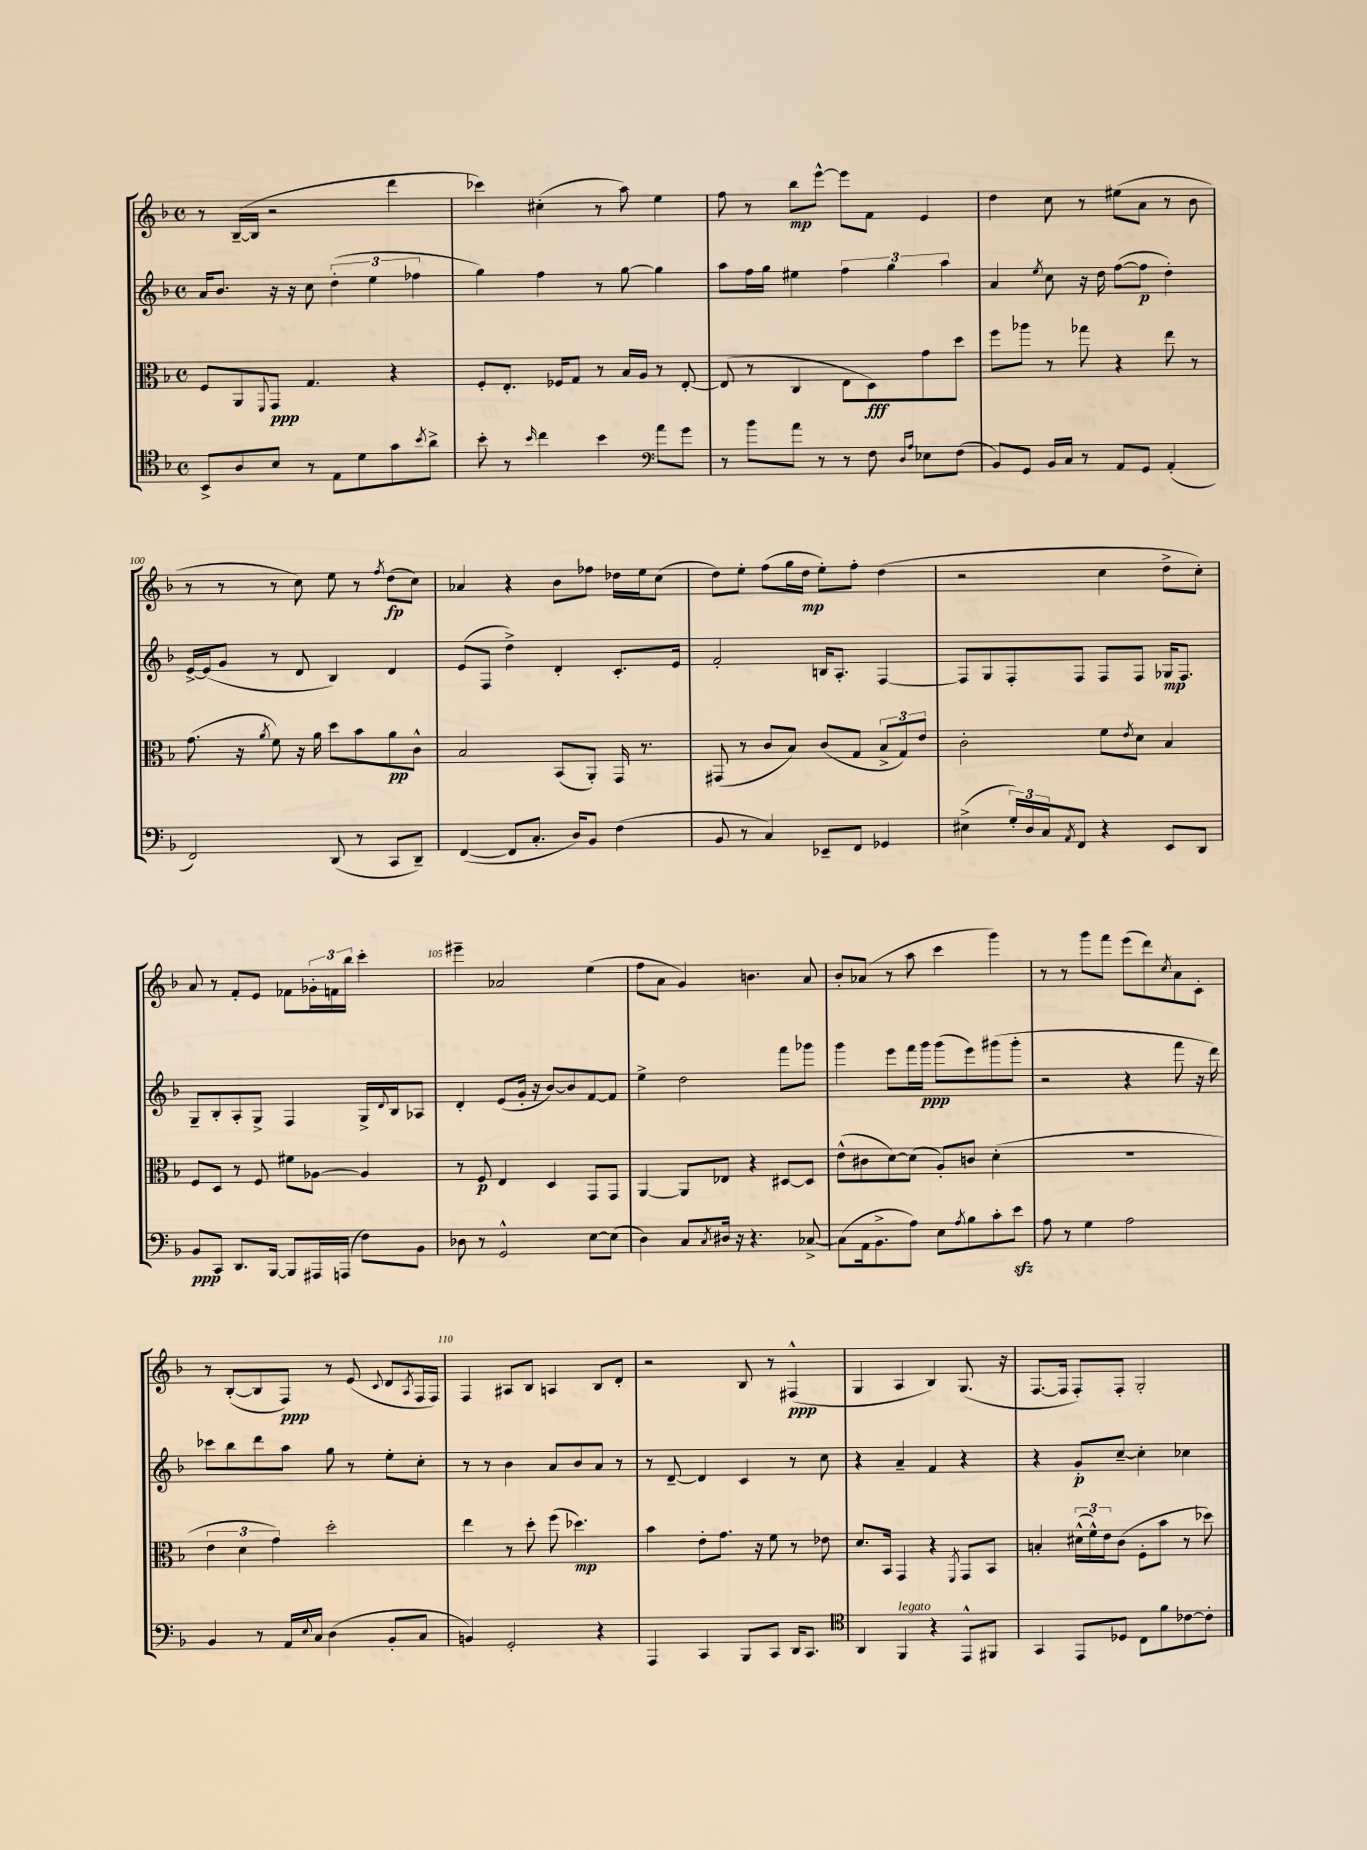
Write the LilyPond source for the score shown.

<<
\new StaffGroup <<
\new Staff = "s0" {
    \clef treble \key f \major \defaultTimeSignature \time 4/4
    r8 bes16~--( bes16 r2 d'''4 |
    ces'''4) cis''4-.( r8 a''8) e''4 |
    f''8 r8 bes''8\mp e'''8~-^ e'''8 f'8 e'4 |
    d''4 c''8 r8 eis''8( a'8 r8 bes'8 |
    r8 r8 r8 c''8) e''8 r8 \acciaccatura { f''8 } d''8\fp( c''8) |
    aes'4 r4 bes'8 fes''8 des''16 e''16 c''8( |
    d''8) e''8-. f''8( g''16 d''16\mp e''8-.) f''8-. d''4( |
    r2 c''4 d''8-> c''8-.) |
    a'8 r8 f'8-. e'8 fes'8 \tuplet 3/2 { ges'16-. f'16 bes''16 } c'''4-. |
    eis'''4-- aes'2 e''4( |
    f''8 a'8 g'4) b'4. a'8 |
    bes'8-. aes'8( r8 a''8 c'''4 g'''4) |
    r8 r8 g'''8 f'''8 e'''8( d'''8) \acciaccatura { c''8 } a'8 c'8-. |
    r8 bes8~-.( bes8 f8\ppp) r8 e'8( \appoggiatura { c'8 } d'8 \acciaccatura { a8 } f16 f16) |
    f4 ais8 bes8 a4 bes8 d'8-. |
    r2 bes8 r8 fis4-^\ppp( |
    g4 a4 bes4) g8.( r16 |
    f8.~ f16 f8-.) f8-. g2-. \bar "|." |
}
\new Staff = "s1" {
    \clef treble \key f \major \defaultTimeSignature \time 4/4
    a'16 bes'8. r16 r16 c''8 \tuplet 3/2 { d''4-.( e''4 fes''4 } |
    g''4) f''4 r8 g''8~ g''4 |
    a''8 f''16 g''16 eis''4 \tuplet 3/2 { f''4 g''4 a''4 } |
    a'4 \acciaccatura { e''8 } c''8 r16 d''16 f''8~( f''8\p d''4-.) |
    e'16~-> e'16( g'8 r8 d'8 bes4) d'4 |
    e'8( f8 d''4->) d'4-. c'8.-. e'16 |
    f'2-. b16 a8.-. f4~ |
    f8 g8 f8-. f8 f8 f8 ges16\mp f8. |
    g8-- bes8-. a8-. g8-> f4 g16-> \appoggiatura { d'8 } bes16 aes8 |
    d'4-. e'8( g'16-. r16 bes'8~) bes'8 f'8~ f'8 |
    e''4-> d''2 f'''8 ges'''8 |
    g'''4 e'''8 f'''16 g'''16\ppp g'''8( e'''8) gis'''8( gis'''8-. |
    r2 r4 f'''8 r16 d'''16) |
    ces'''8 bes''8 d'''8 a''8 g''8 r8 e''8-. c''8-. |
    r8 r8 bes'4 a'8 bes'8 a'8 r8 |
    r8 d'8~-- d'4 c'4 r8 c''8 |
    r4 a'4-- f'4 r4 |
    r4 g'8-.\p c''8~-- c''4-. ces''4 \bar "|." |
}
\new Staff = "s2" {
    \clef alto \key f \major \defaultTimeSignature \time 4/4
    f8 a,8 \appoggiatura { f,8 } g,8\ppp g4. r4 |
    f8-. e8.-. fes16 g8 r8 bes16 a16 r8 e8~-. |
    e8( r8 c4 e8 d8\fff) g'8 d''8 |
    f''8 aes''8 r8 ges''8 r4 e''8 r8 |
    g'8.( r16 \acciaccatura { a'8 } f'8) r16 a'16 d''8 bes'8 a'8\pp c'8-^ |
    bes2 bes,8( a,8-.) g,16 r8. |
    gis,8( r8 c'8 bes8) c'8( g8 \tuplet 3/2 { bes8-> g8) e'8 } |
    c'2-. f'8 \acciaccatura { e'8 } d'8 bes4 |
    f8 d8 r8 f8 fis'8 aes8~ aes4 |
    r8 f8\p e4 d4 g,8 g,8 |
    a,4~ a,8 ees8 r4 dis8~ dis8 |
    e'8-^( cis'8 d'8~) d'8( a8-.) c'8 d'4-.( |
    R1 |
    \tuplet 3/2 { e'4 d'4 g'4) } d''2-. |
    e''4 r8 d''8-. f''8( des''4.\mp) |
    bes'4 e'8-. g'8. r16 f'8 r8 ees'8 |
    d'8. bes,16 g,4 r4 \acciaccatura { f,8 } g,8 bes,8 |
    b4-. \tuplet 3/2 { dis'16-^( f'16-^) e'16 } c'8( f8-. bes'8 r8 des''8) \bar "|." |
}
\new Staff = "s3" {
    \clef tenor \key f \major \defaultTimeSignature \time 4/4
    bes,8-> a8 bes8 r8 e8 d'8 g'8 \acciaccatura { bes'8 } a'8-> |
    bes'8-. r8 \grace { bes'16 } c''4 bes'4 \clef bass a'8 g'8 |
    r8 bes'8 a'8 r8 r8 f8 \grace { d16 a16 } ees8 f8( |
    bes,8) g,8 bes,16 c16 r8 a,8 g,8 a,4-.( |
    f,2) d,8( r8 c,8 d,8--) |
    f,4~( f,8 c8.-. d16) bes,8 f4( |
    bes,8 r8 c4) ees,8-- f,8 ges,4 |
    eis4->( \tuplet 3/2 { g16-.) d16 c16 } \acciaccatura { a,8 } f,8 r4 e,8 d,8 |
    bes,8\ppp c,8 d,8. bes,,16~ bes,,8 ais,,16 a,,16( f8) bes,8 |
    des8 r8 g,2-^ e8~ e8( |
    d4) c8 \acciaccatura { c8 } dis16 r16 r4. ces8~-> |
    ces8( a,16 bes,8.-> a8) e8 \acciaccatura { a8 } bes8 c'8-. e'8\sfz |
    a8 r8 g4 a2 |
    bes,4 r8 a,16 \appoggiatura { e8 } c16 d4( bes,8-. c8 |
    b,4) g,2-. r4 |
    a,,4 c,4 bes,,8 c,8 d,16 c,8. |
    \clef tenor a,4 f,4^\markup { \italic "legato" } r4 e,8-^ fis,8 |
    g,4 e,8 des8 c8 f'8 ces'8~ ces'8-. \bar "|." |
}
>>
>>
\layout { \context { \Score currentBarNumber = #96 \override BarNumber.break-visibility = ##(#f #t #t) barNumberVisibility = #(every-nth-bar-number-visible 5) } }
